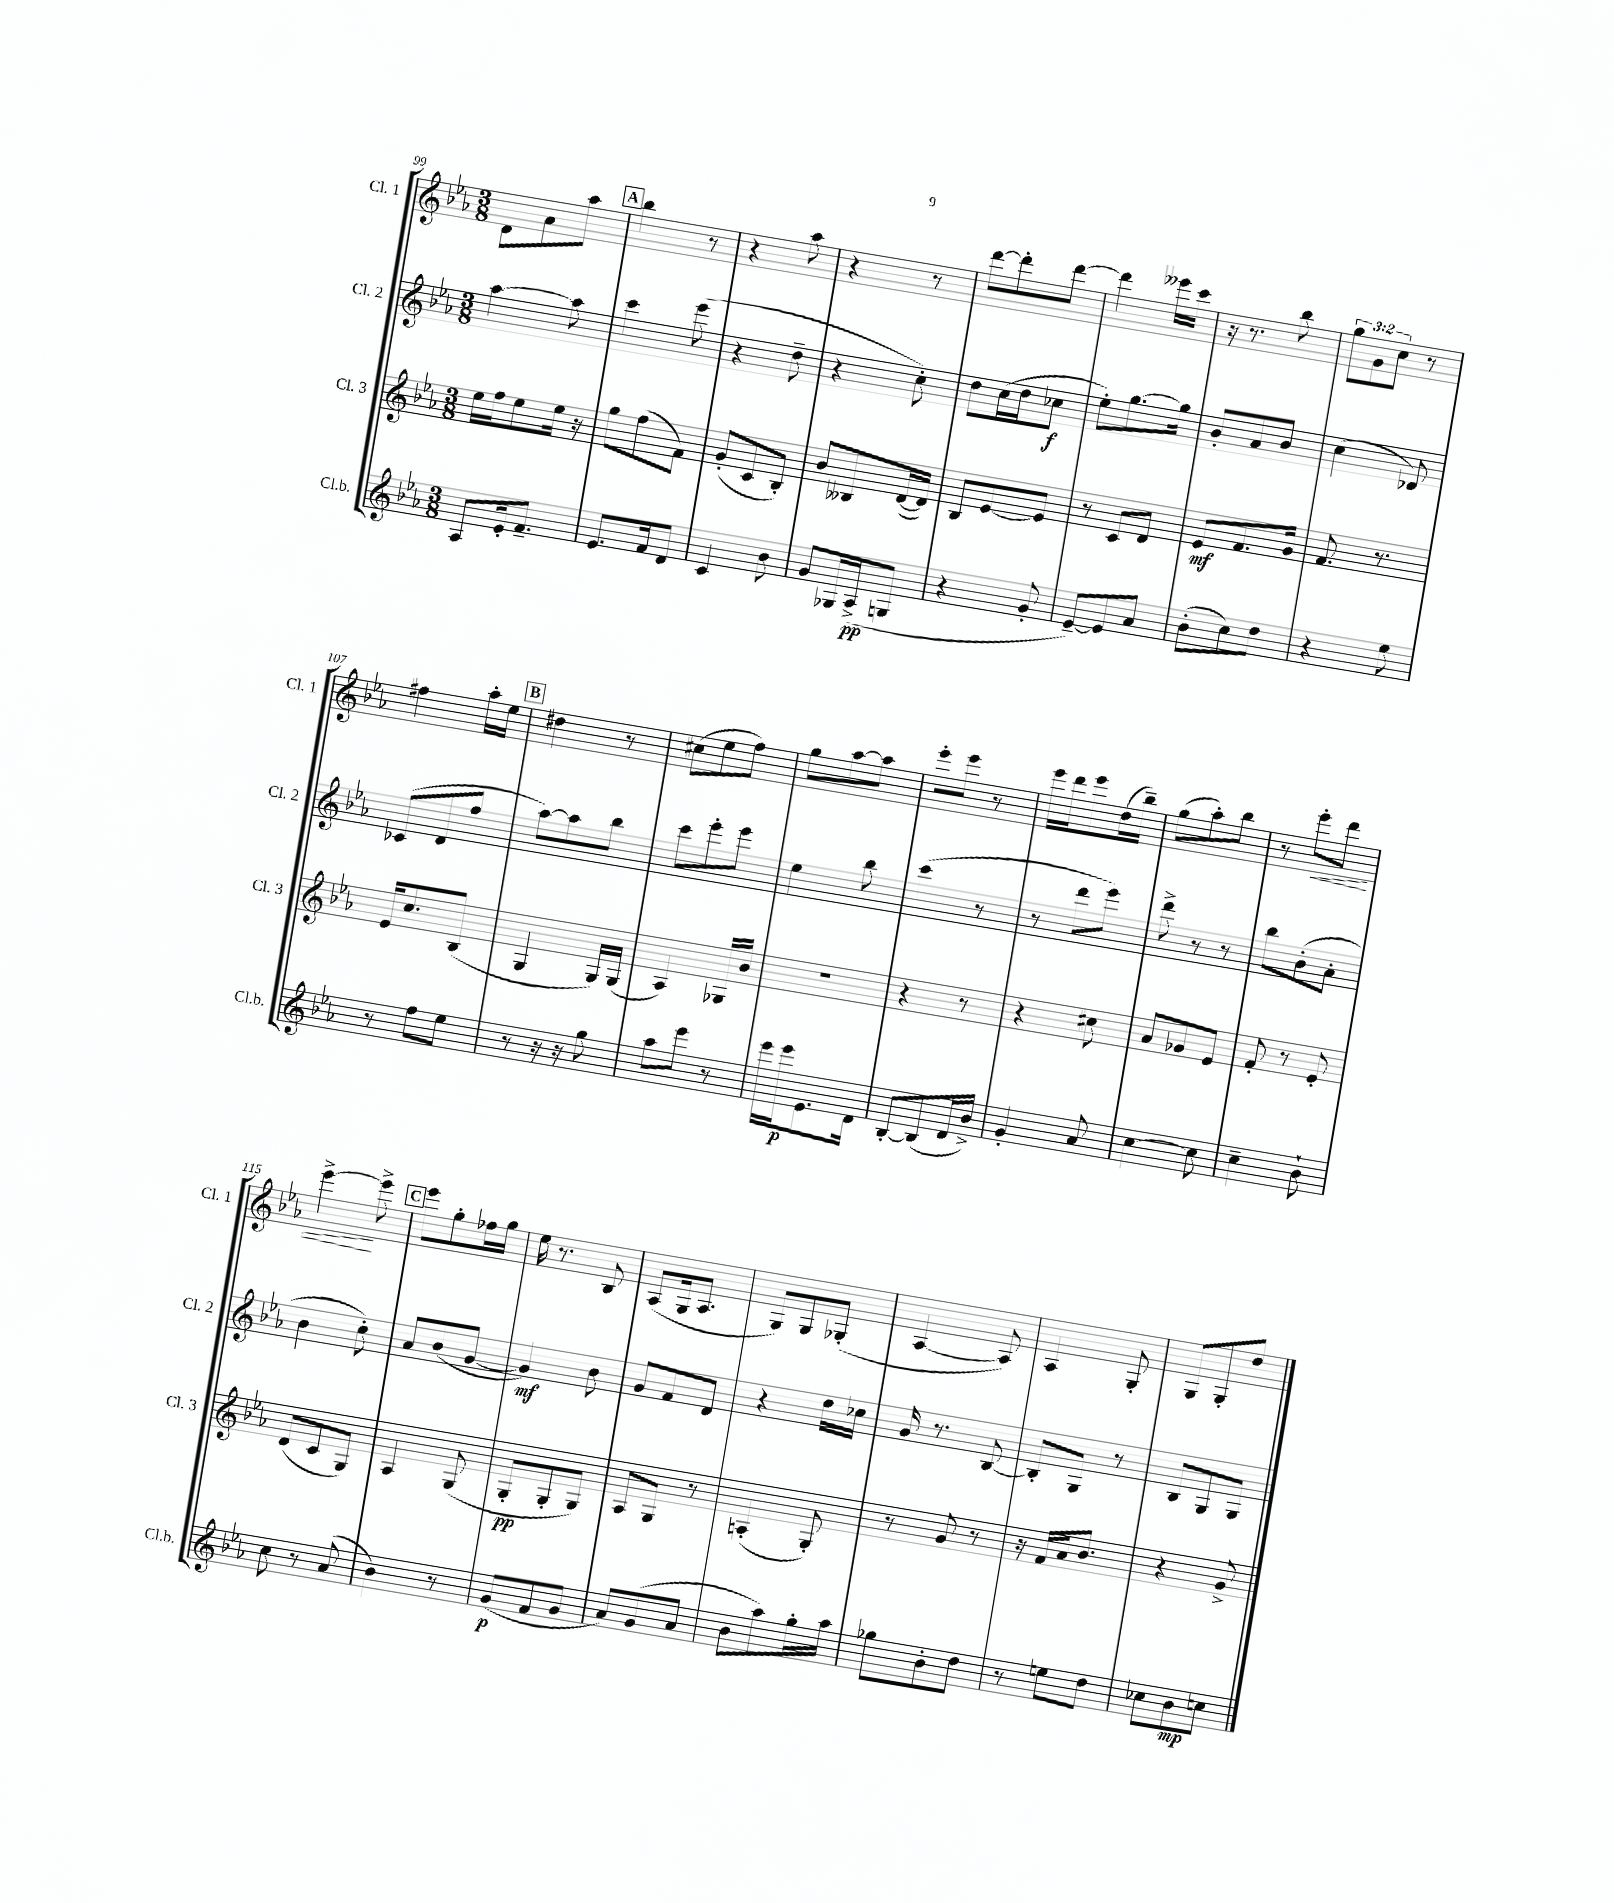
<<
\new StaffGroup <<
\new Staff = "s0" \with { instrumentName = "Cl. 1" shortInstrumentName = "Cl. 1" } {
    \clef treble \key ees \major \numericTimeSignature \time 3/8 \override Staff.TupletNumber.text = #tuplet-number::calc-fraction-text
    d'8 aes'8 aes''8 |
    \mark \markup { \box "A" } bes''4 r8 |
    r4 aes''8 |
    r4 r8 |
    d'''8~ d'''8-. d'''8~ |
    d'''4 eeses'''16 c'''16 |
    r16 r8. bes''8 |
    \tuplet 3/2 { g''8 g'8 c''8 } r8 |
    fis''4 aes''16-. ees''16 |
    \mark \markup { \box "B" } dis''4 r8 |
    cis''8( ees''8 f''8) |
    g''8 aes''8~ aes''8 |
    ees'''8-. ees'''8 r8 |
    ees'''16 d'''16 ees'''8 d''16( bes''16--) |
    g''8( aes''8-.) bes''8 |
    r8 ees'''8-.\< d'''8 |
    ees'''4~->\! ees'''8-> |
    \mark \markup { \box "C" } ees'''8 g''8-. fes''16 g''16 |
    ees''16 r8. bes8 |
    aes8( g16 aes8. |
    g8) g8 ges8-.( |
    aes4~ aes8) |
    aes4 g8-. |
    g8 g8-. d''8 \bar "|." |
}
\new Staff = "s1" \with { instrumentName = "Cl. 2" shortInstrumentName = "Cl. 2" } {
    \clef treble \key ees \major \numericTimeSignature \time 3/8
    aes''4~ aes''8 |
    \mark \markup { \box "A" } c'''4 ees'''8( |
    r4 d''8-- |
    r4 c''8-.) |
    d''8 c''16( d''16 ces''8\f |
    ees''8-.) g''8.~ g''16 |
    bes'8-. aes'8 bes'8 |
    c''4( des'8) |
    ces'8( d'8 f''8 |
    \mark \markup { \box "B" } aes''8~) aes''8 bes''8 |
    c'''8 ees'''8-. ees'''8 |
    ees''4 bes''8 |
    c'''4( r8 |
    r8 d'''8 ees'''8) |
    d'''8-> r8 r8 |
    bes''8 bes'8-.( aes'8-. |
    bes'4 c''8-.) |
    \mark \markup { \box "C" } aes'8 bes'8( g'8~ |
    g'4\mf) bes'8 |
    g'8 f'8 d'8 |
    r4 d''16 ces''16 |
    g'16 r8. bes8~ |
    bes8-. g8 r8 |
    bes8 g8 g8 \bar "|." |
}
\new Staff = "s2" \with { instrumentName = "Cl. 3" shortInstrumentName = "Cl. 3" } {
    \clef treble \key ees \major \numericTimeSignature \time 3/8
    ees''16 f''16 ees''8 ees''16 r16 |
    \mark \markup { \box "A" } g''8 f''8( f'8) |
    g'8-.( c'8 bes8-.) |
    bes'8 beses8 d'16~( d'16) |
    bes8 ees'8~ ees'8 |
    r8 c'8 d'8 |
    ees'8\mf f'8. g'16 |
    f'8. r8. |
    ees'16 c''8. bes8( |
    \mark \markup { \box "B" } g4 g16) g16( |
    aes4) ges16 bes'16 |
    R4. |
    r4 r8 |
    r4 cis''8 |
    aes'8 ges'8 ees'8 |
    f'8-. r8 ees'8-. |
    d'8( c'8 g8) |
    \mark \markup { \box "C" } aes4 g8( |
    g8-.\pp g8-. g8) |
    aes8 g8 r8 |
    a4-.( g8-.) |
    r8 g'8 r8 |
    r16 f'16 aes'16 bes'8. |
    r4 g'8-> \bar "|." |
}
\new Staff = "s3" \with { instrumentName = "Cl.b." shortInstrumentName = "Cl.b." } {
    \clef treble \key ees \major \numericTimeSignature \time 3/8
    aes8 ees'16-. f'8.-- |
    \mark \markup { \box "A" } ees'8. f'16 d'8 |
    c'4 bes'8 |
    g'8 ges16 aes16->\pp( g8 |
    r4 g'8-. |
    ees'8~--) ees'8 aes'8 |
    bes'8-.( c''8) d''8 |
    r4 ees''8 |
    r8 f''8 ees''8 |
    \mark \markup { \box "B" } r8 r16 r16 g''8 |
    aes''8 ees'''8 r8 |
    ees'''16 ees'''16\p ees'8. d'16 |
    bes8~-. bes8( d'16 bes'16->) |
    g'4-. aes'8 |
    c''4~ c''8 |
    c''4-- bes'8-! |
    c''8 r8 aes'8( |
    \mark \markup { \box "C" } bes'4) r8 |
    g'8\p( f'8 g'8 |
    aes'8) g'8( aes'8 |
    bes'8 aes''8) g''16-. aes''16 |
    ges''8 bes'8-. d''8 |
    r8 e''8 d''8 |
    ces''8 bes'8\mp c''8 \bar "|." |
}
>>
>>
\layout { \context { \Score currentBarNumber = #99 } }
